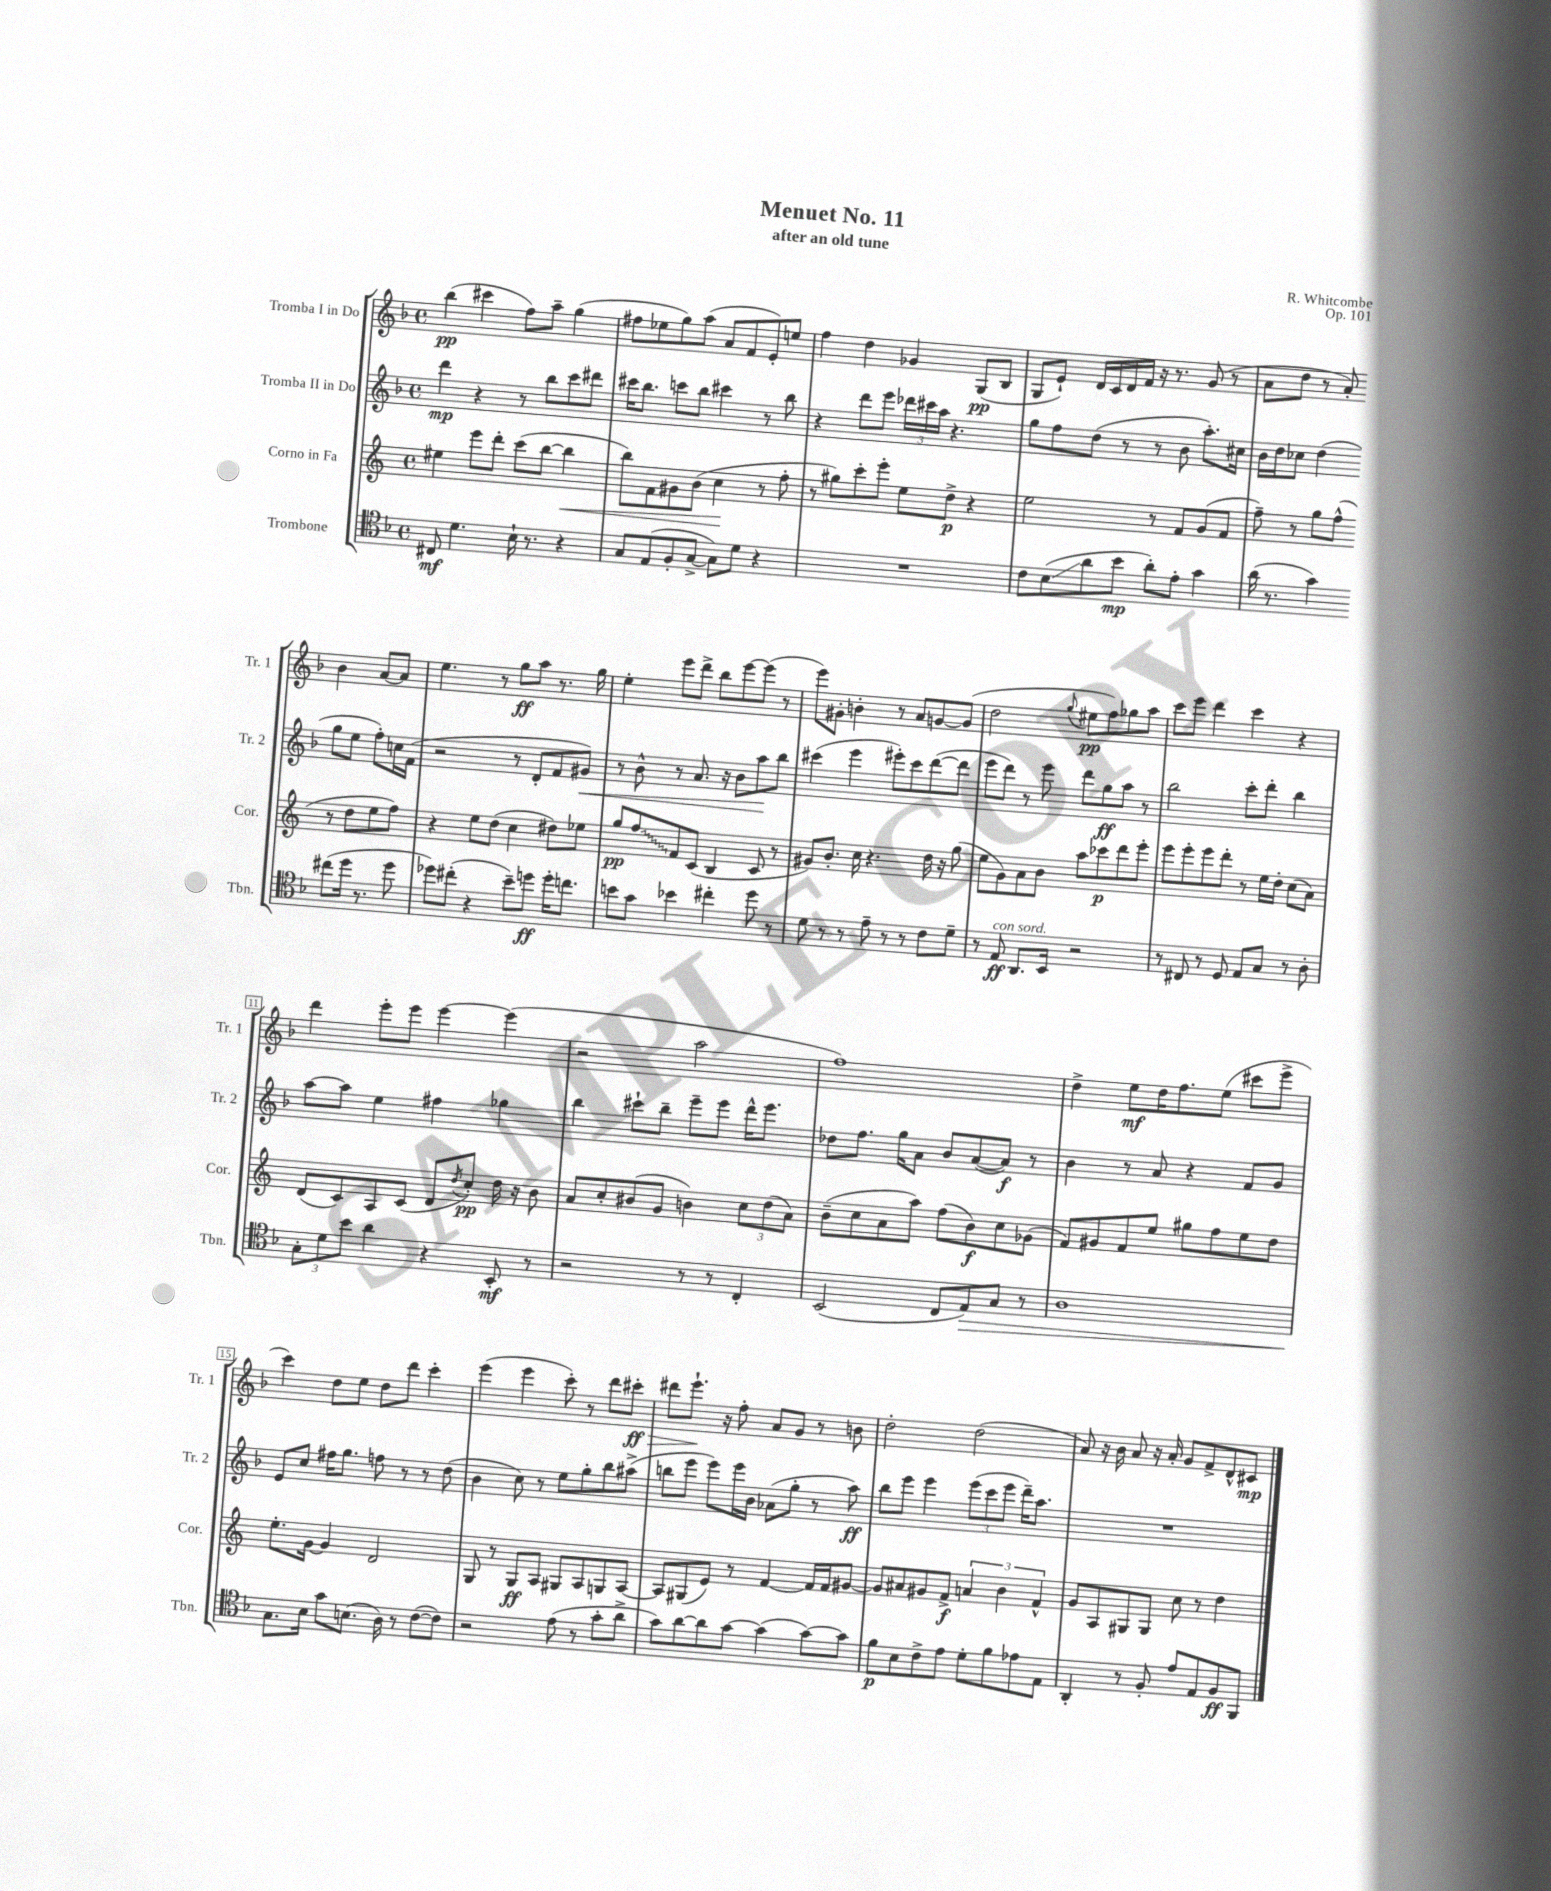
\header { title = "Menuet No. 11" composer = "R. Whitcombe" subtitle = "after an old tune" opus = "Op. 101" }
<<
\new StaffGroup <<
\new Staff = "s0" \with { instrumentName = "Tromba I in Do" shortInstrumentName = "Tr. 1" } {
    \clef treble \key f \major \defaultTimeSignature \time 4/4
    bes''4\pp( cis'''4 f''8) a''8-- g''4( |
    fis''8 ees''8 g''8) a''8( a'8 f'8 e'8-.) e''8 |
    f''4 d''4 ges'4 g8\pp( bes8 |
    g8 e'8-!) d'16 c'16 d'16 f'16 r16 r8. g'8( r8 |
    a'8 d''8 r8 a'8-.) bes'4 a'8~ a'8 |
    e''4. r8 g''8\ff a''8 r8. g''16 |
    e''4-. e'''8 d'''8-> bes''8 e'''8~ e'''8( r8 |
    e'''8) gis'8-. b'4-. r8 a'8 g'8~ g'8( |
    d''2 \appoggiatura { g''8 } eis''8\pp f''8) ges''8 a''8 |
    c'''8 e'''8 d'''4 c'''4 r4 |
    d'''4 e'''8-. e'''8 e'''4~ e'''4( |
    r2 a''2 |
    f''1) |
    d''4-> e''8\mf d''16 f''8. e''8( cis'''8 e'''8-> |
    c'''4) d''8 e''8 d''8 d'''8 c'''4-. |
    e'''4( e'''4 c'''8-.) r8 d'''8 cis'''8-.\ff\> |
    dis'''8 e'''8.-!\! r16 f''8-. a'8 g'8 r8 b'8 |
    d''2-. d''2( |
    a'8) r16 bes'16 a'8 r16 a'16-. g'8 f'8-> d'8-^ cis'8\mp \bar "|." |
}
\new Staff = "s1" \with { instrumentName = "Tromba II in Do" shortInstrumentName = "Tr. 2" } {
    \clef treble \key f \major \defaultTimeSignature \time 4/4
    d'''4\mp r4 r8 bes''8 c'''8 dis'''8 |
    cis'''16 bes''8. c'''8 bes''8 cis'''4 r8 bes''8 |
    r4 d'''8 e'''8 \tuplet 3/2 { des'''16 cis'''16 a''16 } r4. |
    g''8 f''8 d''8( r8 r8 bes'8 a''8.-.) cis''16 |
    bes'16 d''16 ces''8 d''4( g''8 e''8 f''8-.) c''16 f'16( |
    r2 r8 d'8-. f'8 gis'8\<) |
    r8 bes'8-^ r8 a'8. r16 bes'8 a''8\! bes''8 |
    cis'''4( e'''4 eis'''8-.) cis'''8 d'''8~( d'''8 |
    e'''8 d'''8) r8 e'''8 d'''8 g''8\ff a''8 r8 |
    bes''2 c'''8-. d'''8-. bes''4 |
    a''8~ a''8 e''4 fis''4 ges''4 |
    bes''4 cis'''8-! bes''8-- e'''8-- e'''8 d'''16-^ e'''8. |
    des''8 f''8. g''16 a'8 bes'8 a'8~( a'8\f) r8 |
    bes'4 r8 a'8 r4 f'8 g'8 |
    e'8 c''8 fis''16 g''8. f''8 r8 r8 d''8( |
    bes'4 c''8) r8 e''8 g''8-. bes''8 ais''8->( |
    b''8 e'''8 e'''8) e'''16 bes'16 aes'8( g''8-. r8 a''8\ff) |
    bes''8 e'''8 e'''4 \tuplet 3/2 { e'''8( c'''8 e'''8 } d'''16--) a''8. |
    R1 \bar "|." |
}
\new Staff = "s2" \with { instrumentName = "Corno in Fa" shortInstrumentName = "Cor." } {
    \clef treble \key c \major \defaultTimeSignature \time 4/4
    eis''4 e'''8 d'''8-. c'''8( b''8~ b''4\< |
    b''8) f'8 gis'8 b'8( c''4\! r8 f''8-. |
    r8 gis''8) c'''8-. e'''8-. e''8 d''8->\p r4 |
    e''2 r8 f'8 g'8( f'8 |
    f''8--) r8 g''8 f''8-^( r8 d''8 e''8 f''8) |
    r4 e''8 d''8( c''4 dis''8) ees''8 |
    g''8\pp \once \override Glissando.style = #'zigzag f''8\glissando f'8 c'8( b4 c'8 r8 |
    gis'8) b'8.-. c''16 r4. d''16 r16 g''8( |
    e''8 g'8) a'8 b'8 a''8 ces'''8\p d'''8 e'''8-. |
    e'''8 e'''8-. e'''8 d'''8-. r8 e''16 d''16-. c''8( a'8) |
    d'8( c'8) a8 c'8( d'8 \acciaccatura { d''8 } c''8-.\pp) d''16 r16 b'8 |
    a'8 c''8-. bis'8( g'8 b'4) \tuplet 3/2 { c''8 d''8( a'8) } |
    b'8--( c''8 a'8 a''8) f''8( b'8\f) c''8 ges'8( |
    f'8) gis'8 f'8 e''8 gis''8 f''8 e''8 d''8 |
    e''8.-. g'16~ g'4 d'2 |
    g8 r8 g8\ff a8 gis8 a8 g8 a8~ |
    a8 gis8( e'8) r8 f'4~ f'16 f'16 gis'8~ |
    gis'8 ais'8 gis'8 f'8->\f \tuplet 3/2 { a'4 b'4 f'4-^ } |
    g'8 a8 gis8 gis8 c''8 r8 d''4 \bar "|." |
}
\new Staff = "s3" \with { instrumentName = "Trombone" shortInstrumentName = "Tbn." } {
    \clef tenor \key f \major \defaultTimeSignature \time 4/4
    cis8\mf d'4. bes16-! r8. r4 |
    g8 e8( f8-. g8~-> g8) d'8 r4 |
    R1 |
    c'8 bes8\glissando( a'8 bes'8\mp a'8-.) e'8-. g'4 |
    a'16( r8. g'4) cis''8( d''16 r8. d''8 |
    des''8) cis''8-.( r4 bes'8--) d''8\ff d''16-. c''8. |
    b'8 g'8 bes'4 cis''4-. d''8 r8 |
    d'8 r8 r8 e'8-- r8 r8 c'8 d'8-- |
    r8 e8\ff^\markup { \italic "con sord." } a,8. bes,16 r2 |
    r8 cis8 r8 d8 e8 g8 r8 a8-. |
    \tuplet 3/2 { g8-. d'8 bes'8 } a'4 r4 bes,8-.\mf r8 |
    r2 r8 r8 c4-. |
    bes,2( c8 e8\>) g8 r8 |
    a1 |
    g8.\! bes16 g'8 b8.( a16) r8 c'8~( c'8) |
    r2 e'8( r8 g'8-. a'8-> |
    g'8) a'8~ a'8 g'8~ g'4( g'8~) g'8 |
    f'8\p bes8 c'8-> e'8 d'8-. f'8 ees'8 e8 |
    a,4-. r8 f8-. e'8 e8 f8\ff f,8 \bar "|." |
}
>>
>>
\layout { \context { \Score \override BarNumber.stencil = #(make-stencil-boxer 0.1 0.3 ly:text-interface::print) } }
